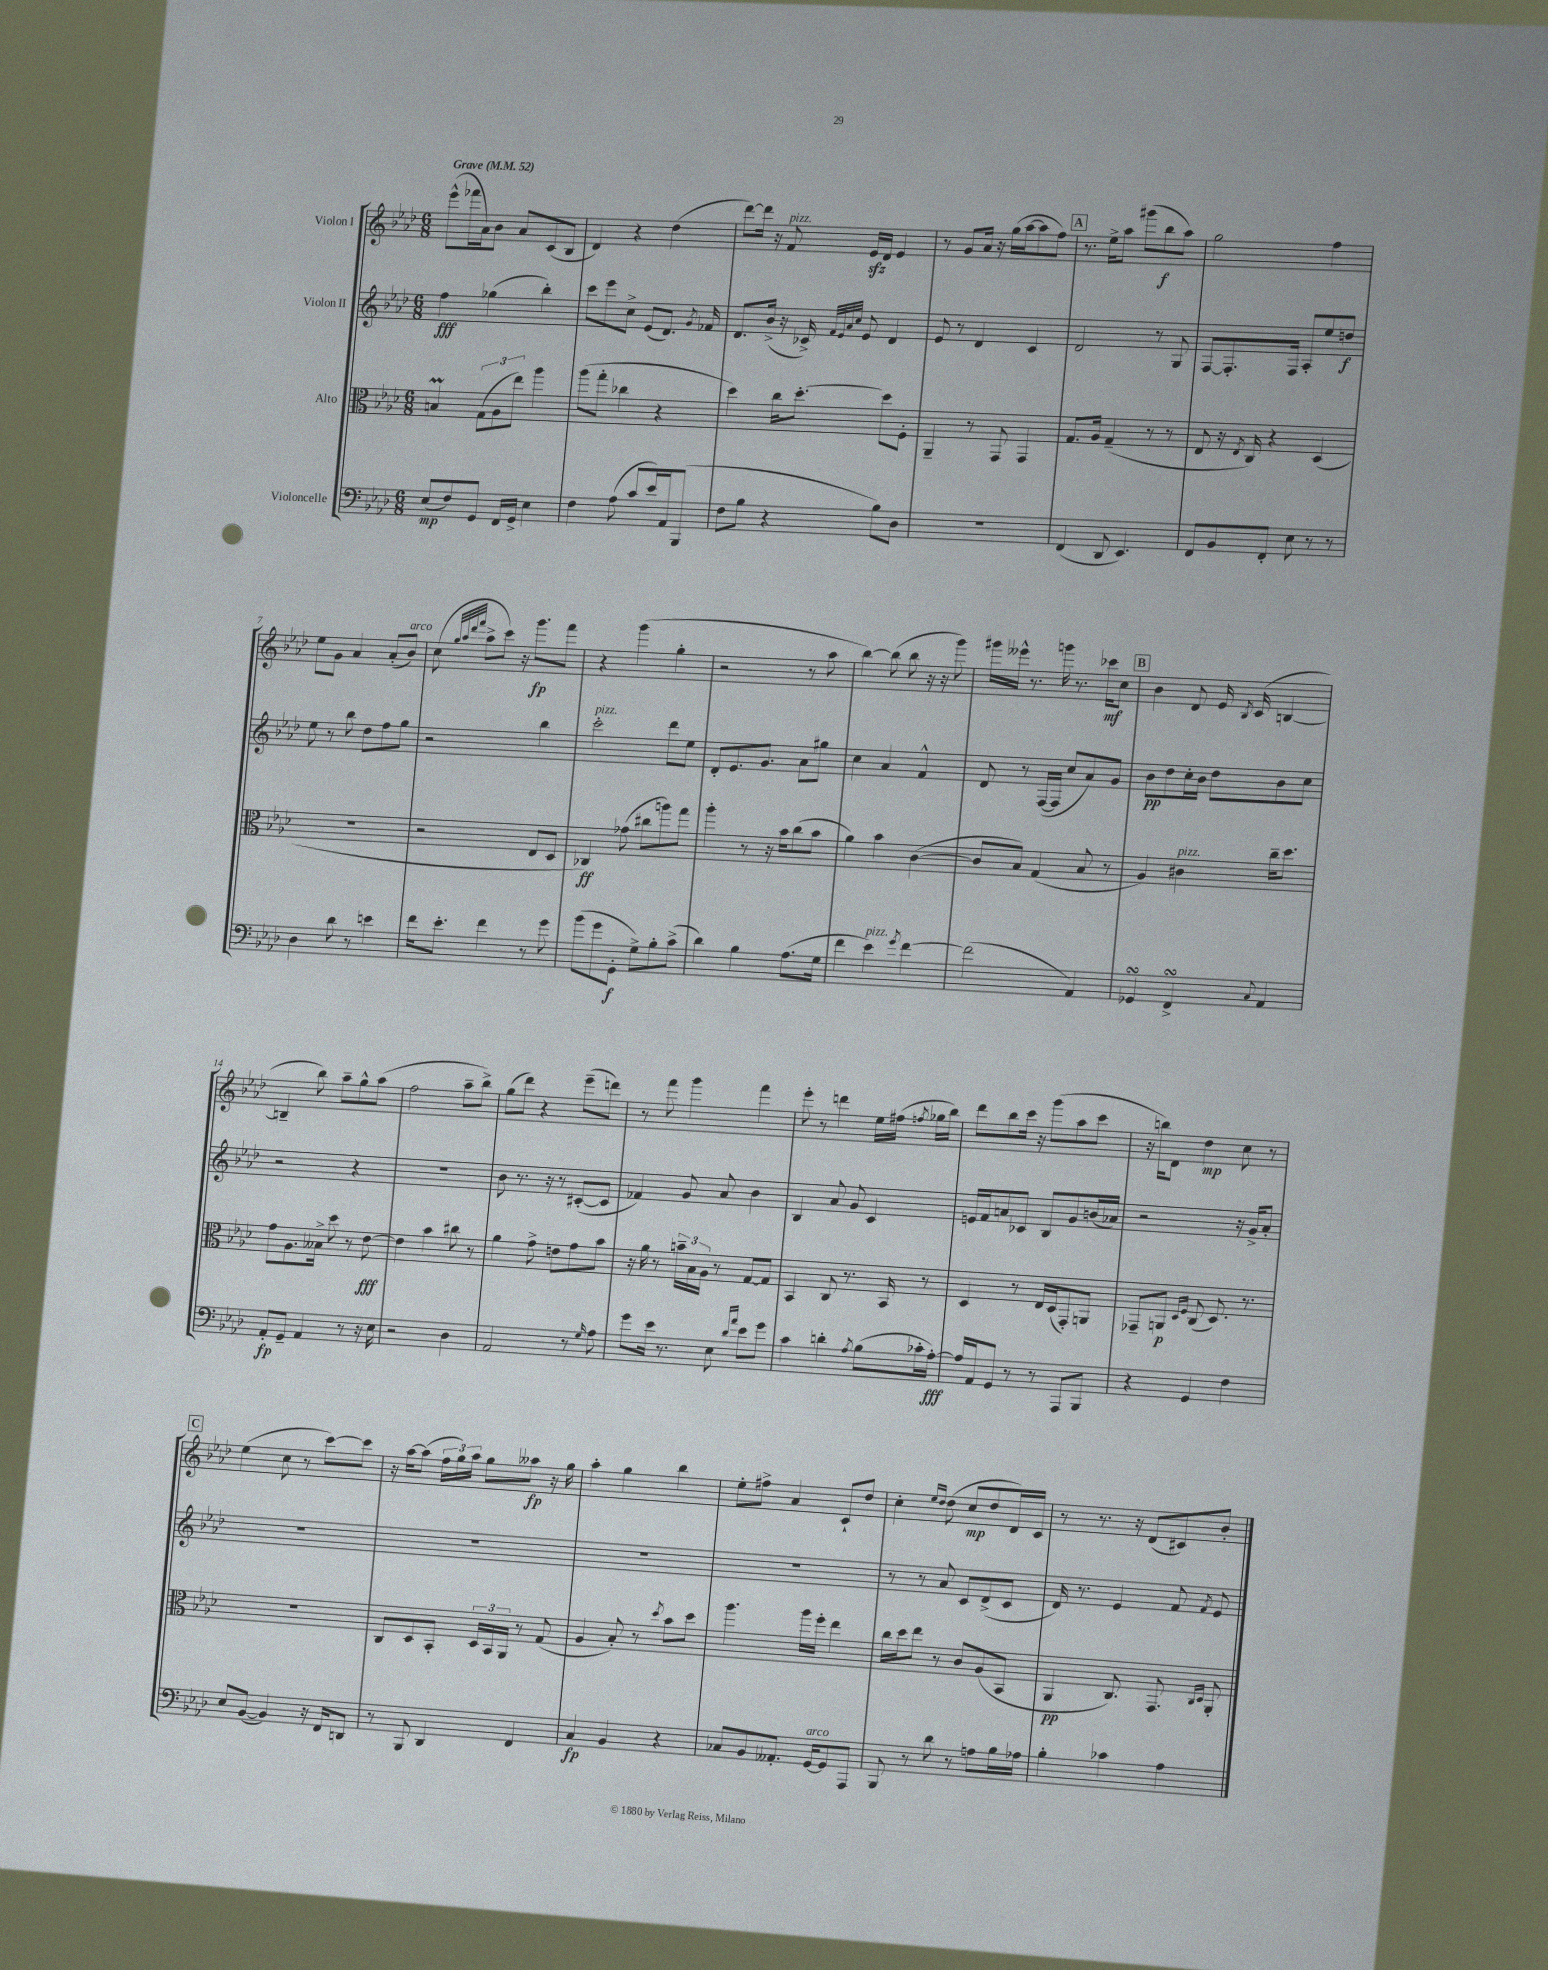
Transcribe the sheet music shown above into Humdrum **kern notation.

**kern	**kern	**kern	**kern
*staff4	*staff3	*staff2	*staff1
*clefF4	*clefC3	*clefG2	*clefG2
*k[b-e-a-d-]	*k[b-e-a-d-]	*k[b-e-a-d-]	*k[b-e-a-d-]
*M6/8	*M6/8	*M6/8	*M6/8
*MM52	*MM52	*MM52	*MM52
(8E-	4B	4ff	(8eee-^^
8F)	.	.	16fff-
.	.	.	16a-)
8GG	(12G	(4gg-	8b-
.	12A-	.	.
16FF	.	.	8a-
.	12ee-)	.	.
16GG^	.	.	.
4E-	4aa-	4bb-')	(8c
.	.	.	8B-
=	=	=	=
4F	(8aa-	8ccc	4d-)
.	8gg'	8eee-	.
(8A-	4cc-	8cc^	4r
8c	.	(8e-	.
16e-)	4r	8.d-)	(4dd-
16AA-	.	.	.
(8BBB-	.	.	.
.	.	8qg	.
.	.	16f-	.
=	=	=	=
8F	4dd-)	8.d-	[8ddd-)
8B-	.	.	16ddd-]
.	.	(16b-^	16r
4r	16cc	16r	8f
.	[8.dd-'	16c-^)	.
.	.	32qqf	.
.	.	32qqe-	.
.	.	32qqa-	.
.	.	32qqcc	.
.	.	8e-	16e-
.	.	.	16d-
8B-)	8dd-]	4d-	4e-
8D-	8F'	.	.
=	=	=	=
2.r	4AA-~	8e-	8r
.	.	8r	8g
.	8r	4d-	16a-
.	.	.	16r
.	8GG	.	(16gg
.	.	.	[16aa-
.	4GG	4c	8aa-]
.	.	.	8ff)
=	=	=	=
(4FF	8.G	2d-	8.r
.	16A-	.	16ee-^
8DD-	(4G~	.	8aa-
4.EE-)	.	.	(8ggg#
.	8r	8r	8bb-
.	8r	8G	8aa-)
=	=	=	=
8FF	8E-	[8F	2gg
8BB-	16r	8.F']	.
.	8qE-	.	.
.	16C)	.	.
8FF'	4r	.	.
.	.	16F	.
8E-	.	8A-'	.
8r	(4D-	8ee-	4ff
8r	.	8dd	.
=	=	=	=
4D-	2.r	8ee-	8ee-
.	.	8r	8g
8d-	.	8bb-	4a-
8r	.	8dd-	.
4e	.	8ff	(8a-'
.	.	8gg	8b-)
=	=	=	=
16f	2r	2r	(8cc
8.e-'	.	.	.
.	.	.	32qqgg
.	.	.	32qqaa-
.	.	.	32qqddd-
.	.	.	32qqfff
.	.	.	8aa-^
4f	.	.	8ccc)
.	.	.	16r
.	.	.	8.ggg
8r	8E-	4bb-	.
8g	8D-	.	8fff
=	=	=	=
(8b-	4C-)	2ccc'	4r
8g	.	.	.
8GG'	(8g-	.	(4ggg
8G^)	8cc#	.	.
8B-'	8aa)	8ddd-	4gg'
(8c^	8gg	8ee-	.
=	=	=	=
4d-)	4aa-'	8d-'	2r
.	.	8.e-	.
4B-	8r	.	.
.	.	8.g	.
.	16r	.	.
.	16b-	.	.
(8.A-	(8cc	8a-	8r
.	8b-	8gg#	8aa-
16G	.	.	.
=	=	=	=
4f	4a-)	4cc	[4bb-)
4e-)	4b-	4a-	(8bb-]
.	.	.	8bb-
8qg	.	.	.
[4f	([4c	4f^^	16r
.	.	.	16r
.	.	.	8ggg)
=	=	=	=
(2f]	8c]	8d-	16ggg#
.	.	.	16eee--^^
.	8B-)	8r	8.r
.	(4G	([16F	.
.	.	16F]	16ggg
.	.	8cc	8.r
4AA-)	8B-	8a-)	.
.	.	.	16ccc-
.	8r	8g	8cc
=	=	=	=
4GG-	4A-)	8b-	4b-
.	.	8dd-	.
4FF^	4c#	16cc'	8d-
.	.	16b-	.
.	.	8dd-	16e-
.	.	.	8qB-
.	.	.	(16c
8qqC	.	.	.
4AA-	16cc~	8b-	[4B
.	8.dd-	.	.
.	.	8cc	.
=	=	=	=
8AA-'	8g	2r	4B~]
8GG~	8.A-	.	.
4AA-	.	.	8bb-)
.	16B--^	.	.
.	8dd-	.	8aa-~
8r	8r	4r	8gg^^
16r	[8e-	.	(8aa-
16E-	.	.	.
=	=	=	=
2r	4e-]	2.r	2ff
.	4b-	.	.
4D-	8cc#	.	8aa-~
.	8r	.	8bb-^)
=	=	=	=
2AA-	4a-	8b-	(8gg
.	.	8.r	8ddd-)
.	8g^	.	4r
.	.	16r	.
.	8e	8r	.
8r	8g	([8c#'	(8eee-~
16qqG	.	.	.
8A-	8b-	8c#]	8ddd)
=	=	=	=
8g	16r	4f-)	8r
.	16a-	.	.
16e-	8r	.	8fff
8.r	.	.	.
.	24b~	8g	4ggg
.	24B-	.	.
.	24A-	.	.
8E-	8r	8a-	.
16qqd-	.	.	.
16qqa-	.	.	.
8e-	[8G	4b-	4fff
8g	8G]	.	.
=	=	=	=
4c	4BB-	4B-	8eee-'
.	.	.	8r
4d'	8C	8a-	4ddd
.	8.r	8g	.
8qA-	.	.	.
(8B-	.	4c	16ee-
.	16BB-	.	(16ff#
.	.	.	8qff
16c-'	8r	.	16gg-
[16A-')	.	.	16bb-)
=	=	=	=
16A-]	4D-	16e	8ddd-
16AA-	.	16f	.
8GG	.	8a	8bb-
8r	8r	8c-	16ccc
.	.	.	16r
8r	16E-	8B-	(8ggg
.	(16D-	.	.
8AAA-	8GG')	8g	8aa-
8BBB-	8AA	(16b	8ccc
.	.	16a-)	.
=	=	=	=
4r	8GG-~	2r	16r
.	.	.	16bb)
.	8AA	.	8d-
.	16qqD-	.	.
.	16qqF	.	.
4GG	(8C	.	4dd-
.	8.D-)	.	.
4F	.	16r	8cc
.	8.r	16g^	.
.	.	8a-'	8r
=	=	=	=
8E-	2.r	2.r	(4ee-
([8BB-	.	.	.
4BB-])	.	.	8cc
.	.	.	8r
16r	.	.	[8ccc)
16FF	.	.	.
8DD	.	.	8ccc]
=	=	=	=
8r	8C	2.r	16r
.	.	.	[16aa-
8BBB-	8D-	.	(8aa-]
4DD-	8BB-'	.	24ff
.	.	.	24gg)
.	.	.	24aa-
.	24D-	.	8gg
.	24BB-	.	.
.	24AA-	.	.
4FF	8r	.	8aa--
.	(8G	.	16r
.	.	.	16gg
=	=	=	=
4C	4A-	2.r	4aa-'
4BB-	8B-')	.	4gg
.	8r	.	.
.	8qdd-	.	.
4r	8b-	.	4bb-
.	8dd-	.	.
=	=	=	=
8C-	4.aa-	2.r	8ee-'
8BB-	.	.	8ff#^
8.AA--'	.	.	4a-
.	16aa-	.	.
[16GG	16ff'	.	.
8GG]	4ee-	.	8c`
8AAA-	.	.	8dd-
=	=	=	=
8BBB-	16cc	8r	4cc'
.	16dd-	.	.
8r	8ee-	8r	.
.	.	.	16qqee-
.	.	.	16qqdd-
8d-	8r	8a-	(8dd-
8r	8c	8c	8cc
8A	(8A-	(8d-^	8dd-
16B-	8BB-	8c	16d-)
16A-	.	.	16c
=	=	=	=
4B-'	4AA-	16d-)	8r
.	.	8.r	.
.	.	.	8.r
4c-	8.C)	4e-	.
.	.	.	16r
.	.	.	(8d-
.	8.GG	.	.
4A-	.	8f	8c#)
.	16qqC	.	.
.	16qqD-	8qf	.
.	8AA-'	8e-	8b-'
==	==	==	==
*-	*-	*-	*-
